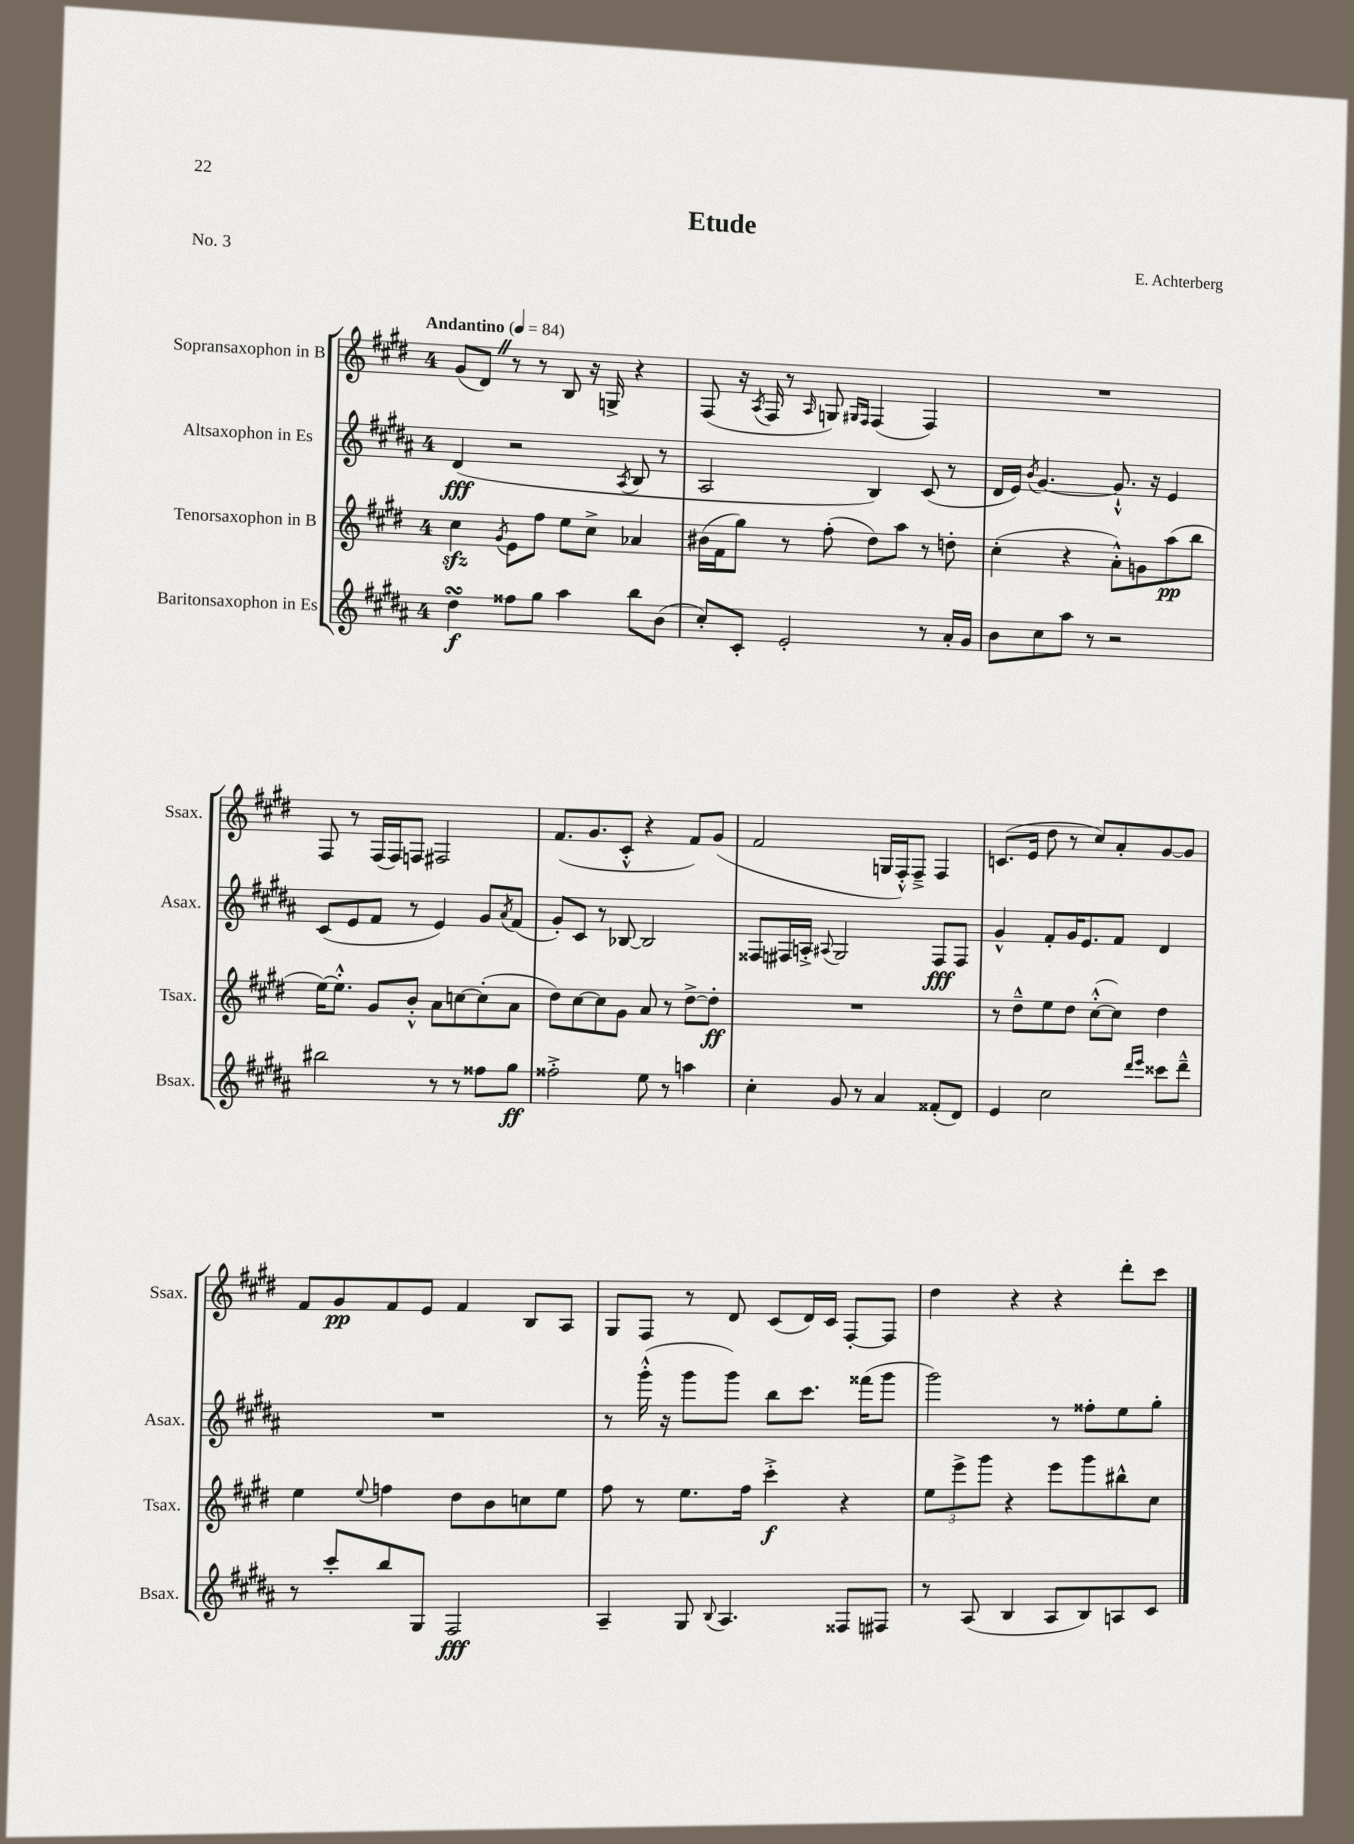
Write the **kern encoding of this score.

**kern	**kern	**kern	**kern
*staff4	*staff3	*staff2	*staff1
*clefG2	*clefG2	*clefG2	*clefG2
*k[f#c#g#d#a#]	*k[f#c#g#d#]	*k[f#c#g#d#a#]	*k[f#c#g#d#]
*M4/4	*M4/4	*M4/4	*M4/4
*MM84	*MM84	*MM84	*MM84
4dd#	4cc#	(4d#	(8g#
.	.	.	8d#)
.	8qg#	.	.
8ff##	8e	2r	8r
8gg#	8ff#	.	8r
4aa#	8ee	.	8B
.	8cc#^	.	16r
.	.	.	16G^
.	.	8qA#	.
8bb	4a-	8B	4r
(8b	.	8r	.
=	=	=	=
8cc#')	(16b#	2A#	(8F#
.	16f#	.	.
8c#'	8gg#)	.	16r
.	.	.	8qA
.	.	.	16F#
2e'	8r	.	8r
.	.	.	16qqA
.	(8ff#'	.	8G)
.	.	.	16qqG#
.	.	.	16qqF#
.	8dd#)	4B)	(4F#
.	8aa	.	.
8r	8r	(8c#	4F#)
16a#'	8dd'	8r	.
16g#	.	.	.
=	=	=	=
8b	(4cc#'	16d#	1r
.	.	16e)	.
.	.	8qb	.
8cc#	.	[4.g#	.
8aa#	4r	.	.
8r	.	.	.
2r	8a'^^)	8.g#`^^]	.
.	8g	.	.
.	.	16r	.
.	(8aa	4e	.
.	8bb	.	.
=	=	=	=
2bb#	[16ee)	(8c#	8F#
.	8.ee'^^]	.	.
.	.	8e	8r
.	8g#	8f#	(16F#
.	.	.	16F#)
.	8b'^^	8r	8F
8r	8a	4e)	2F#
8r	[8cc	.	.
8ff##	(8cc']	8g#	.
.	.	8qa#	.
8gg#	8a	(8f#	.
=	=	=	=
2ff##'^	8dd#)	8g#')	(8.f#
.	[8cc#	8c#	.
.	.	.	8.g#
.	8cc#]	8r	.
.	8g#	[8B-	8c#'^^
8ee	8a	2B-]	4r
8r	8r	.	.
4aa	[8dd#^	.	8f#)
.	8dd#']	.	(8g#
=	=	=	=
4cc#'	1r	8F##	2f#
.	.	16F#	.
.	.	16A'^	.
.	.	8qqA#	.
8g#	.	2G#	.
8r	.	.	.
4a#	.	.	16G
.	.	.	16F#'^^)
.	.	.	8F#~^
(8f##'	.	8F#	4F#
8d#)	.	8F#	.
=	=	=	=
4e	8r	4g#^^	(8.c
.	8dd#~^^	.	.
.	.	.	16e
2cc#	8ee	8f#'	8dd#
.	8dd#	16g#	8r
.	.	8.e	.
.	([8cc#'^^	.	8cc#)
.	8cc#])	8f#	8a'
16qqddd#	.	.	.
16qqeee	.	.	.
8ccc##	4dd#	4d#	[8g#
8ddd#~^^	.	.	8g#]
=	=	=	=
8r	4ee	1r	8f#
8ccc#'	.	.	8g#
.	8qqee	.	.
8bb	4ff	.	8f#
8G#	.	.	8e
2F#	8dd#	.	4f#
.	8b	.	.
.	8cc	.	8B
.	8ee	.	8A
=	=	=	=
4A#~	8ff#	8r	8G#
.	8r	(16ggg#'^^	8F#
.	.	16r	.
8G#	8.ee	8ggg#	8r
8qqB	.	.	.
4.A#	.	8ggg#)	8d#
.	16ff#	.	.
.	4ccc#'^	8bb	(8c#
.	.	8.ccc#	16d#)
.	.	.	16c#
8F##	4r	.	[8F#'
.	.	(16fff##	.
8F#	.	8ggg#	8F#]
=	=	=	=
8r	12ee	2ggg#)	4dd#
.	12eee^	.	.
(8A#	.	.	.
.	12ggg#	.	.
4B	4r	.	4r
8A#	8eee	8r	4r
8B)	8ggg#	8ff##'	.
8A	8bb#^^	8ee	8ddd#'
8c#	8cc#	8gg#'	8ccc#
==	==	==	==
*-	*-	*-	*-
